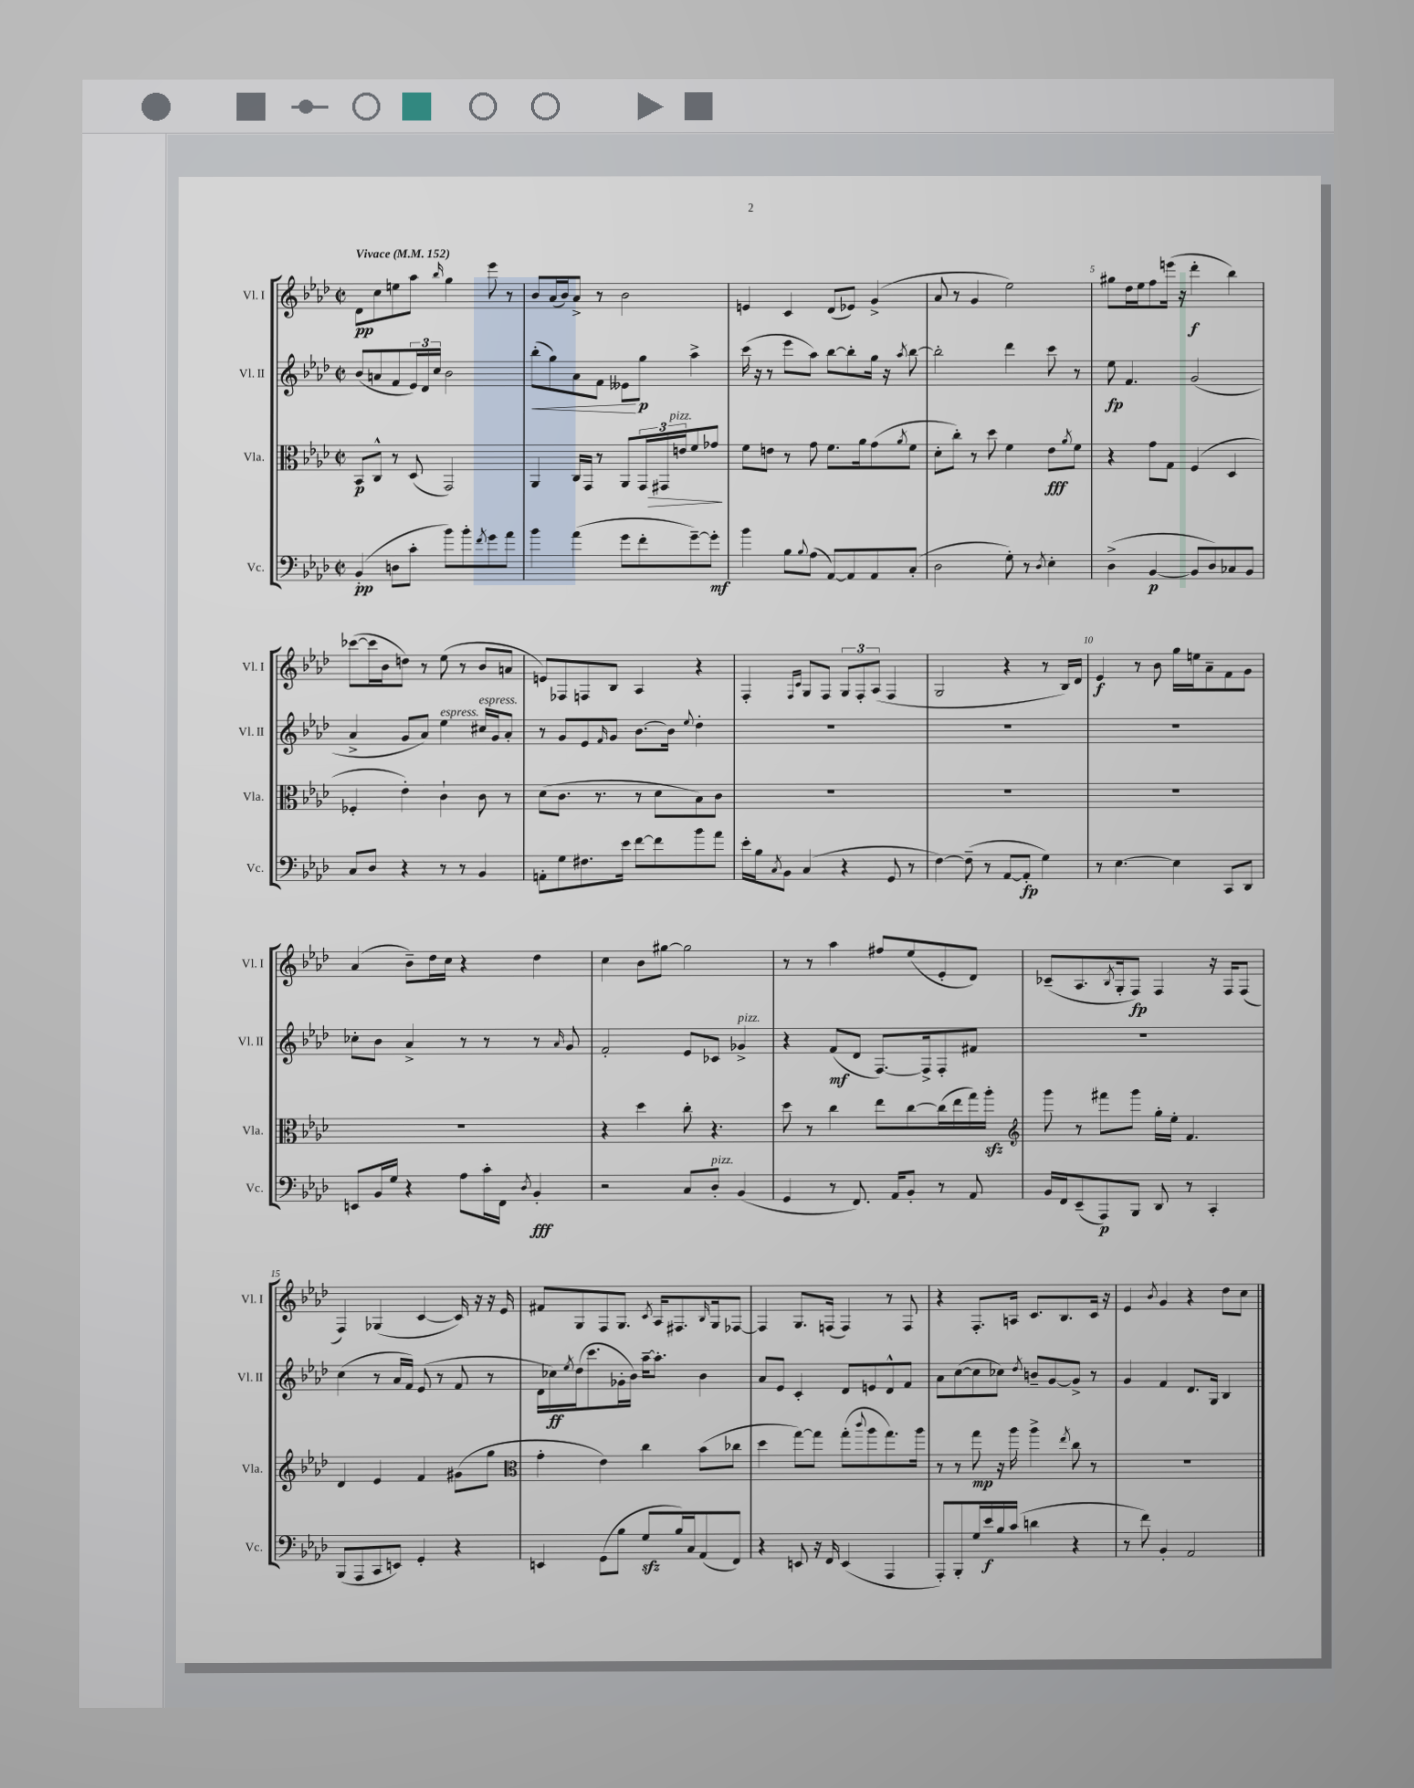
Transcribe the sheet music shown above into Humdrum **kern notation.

**kern	**kern	**kern	**kern
*staff4	*staff3	*staff2	*staff1
*clefF4	*clefC3	*clefG2	*clefG2
*k[b-e-a-d-]	*k[b-e-a-d-]	*k[b-e-a-d-]	*k[b-e-a-d-]
*M2/2	*M2/2	*M2/2	*M2/2
*met(c|)	*met(c|)	*met(c|)	*met(c|)
*MM152	*MM152	*MM152	*MM152
(4BB-'	8BB-	(8b-	8d-
.	8C^^	8a	8cc
8D	8r	8f	8ee
8c'	(8D-	24e-)	8aa-
.	.	24d-	.
.	.	24cc	.
.	.	.	16qqbb-
8b-)	2GG)	2b-	4gg
8b-'	.	.	.
8qf	.	.	.
8g	.	.	8eee-
8a-	.	.	8r
=	=	=	=
4b-	4AA-	(8bb-'	8b-
.	.	8gg)	(16a-
.	.	.	16b-)
(4a-	16C	8a-	8a-^
.	16GG	.	.
.	8r	8f	8r
8g	8AA-	8e--	2b-
8f'	24GG	8gg	.
.	24GG#	.	.
.	24e	.	.
[8g~)	8f	4aa-^	.
8g']	8g-	.	.
=	=	=	=
4b-	8f	(16ccc	4e
.	.	16r	.
.	8e	8r	.
8B-	8r	8eee-	4c
8qqB-	.	.	.
(8A-	8g	8aa-)	.
[8AA-)	8.f	[8bb-	(8d-
8AA-]	.	8bb-']	8e-)
.	16a-	.	.
8AA-	(8g	16gg	(4g^
.	.	16r	.
.	8qa-	8qaa-	.
(8C'	8f	[8bb-	.
=	=	=	=
2D-	8d-'	2bb-']	8a-
.	8cc')	.	8r
.	8r	.	4g
.	8dd-	.	.
8G')	4f	4ddd-	2ee-)
8r	.	.	.
8qD-	.	.	.
4E-'	8e-	8ccc	.
.	8qa-	.	.
.	8f	8r	.
=	=	=	=
(4D-^	4r	8ee-	8gg#
.	.	4.f	16dd-
.	.	.	16ee-
[4BB-	8g	.	8ff
.	8G	.	(16eee
.	.	.	16r
8BB-]	(4F	(2g	4ddd-'
8D-)	.	.	.
8C-	4D-	.	4bb-)
8BB-	.	.	.
=	=	=	=
8C	4F-'	4a-^	([8ccc-
8D-	.	.	16ccc-]
.	.	.	16b-
4r	4e-')	8g	8dd)
.	.	8a-)	8r
8r	4c`	4ee-	(8ee-
8r	.	.	8r
4BB-	8c	16cc#	8b-
.	.	16g	.
.	8r	8a-'	8a
=	=	=	=
8AA'	(8d-	8r	8e)
8G	8.c	8g	8F-
8.F#	.	8e-	8F
.	8.r	.	.
.	.	16qqf	.
.	.	8g	8B-
16e-	.	.	.
[8f	8r	[8.b-	4A-
8f]	8d-	.	.
.	.	16b-]	.
.	.	8qqee-	.
8b-	8B-)	4dd-'	4r
8a-	8c	.	.
=	=	=	=
16e-'	1r	1r	4F'
16B-	.	.	.
8qC	.	.	.
8BB-	.	.	.
.	.	.	16qqF
.	.	.	16qqc
(4C	.	.	8G
.	.	.	8F
4r	.	.	12G
.	.	.	12F'
.	.	.	(12A-
8GG	.	.	4F
8r	.	.	.
=	=	=	=
[4F)	1r	1r	2G
(8F~]	.	.	.
8r	.	.	.
[8AA-	.	.	4r
8AA-']	.	.	.
4G)	.	.	8r
.	.	.	16B-)
.	.	.	16d-
=	=	=	=
8r	1r	1r	4e-
[4.E-	.	.	.
.	.	.	8r
.	.	.	8b-
4E-]	.	.	16gg
.	.	.	16ee
.	.	.	8a-~
8CC	.	.	8f
8DD-	.	.	8g
=	=	=	=
8EE	1r	8cc-'	(4a-
16BB-	.	8b-	.
16G	.	.	.
4r	.	4a-^	8b-~)
.	.	.	16dd-
.	.	.	16cc
8A-	.	8r	4r
16c'	.	8r	.
16FF	.	.	.
8qD-	.	.	.
4BB-'	.	8r	4dd-
.	.	16qqa-	.
.	.	8g	.
=	=	=	=
2r	4r	2f'	4cc
.	4dd-	.	8b-
.	.	.	[8gg#
8C	8cc'	8e-	2gg#]
8D-'	4.r	8c-	.
(4BB-	.	4g-^	.
=	=	=	=
4GG	8dd-	4r	8r
.	8r	.	8r
8r	4cc	(8f	4aa-
8.FF)	.	8d-	.
.	8ee-	[8.F)	8ff#
16AA-	.	.	.
8BB-'	[8cc	.	(8ee-
.	.	16F^]	.
8r	(16cc]	8F'	8e-'
.	16ee-	.	.
8AA-	16gg)	8f#	8d-)
.	16aa-'	.	.
=	=	=	=
*	*clefG2	*	*
16BB-	8ggg	1r	(8c-~
16FF	.	.	.
(8EE-~	8r	.	8.A-
8AAA-)	8fff#	.	.
.	.	.	8qB-
.	.	.	16G'
8BBB-	8ggg	.	8F)
8DD-	16gg'	.	4F
.	16ee-'	.	.
8r	4.f	.	.
4CC'	.	.	16r
.	.	.	16F
.	.	.	(8F
=	=	=	=
(8BBB-	4d-	(4cc	4F)
8AAA-	.	.	.
8CC	4e-	8r	(4G-
8EE)	.	16a-	.
.	.	16f)	.
4GG'	4f	(8e-	[4c
.	.	8r	.
4r	(8g#	8f	16c])
.	.	.	16r
.	8gg	8r	16r
.	.	.	16e-
=	=	=	=
*	*clefC3	*	*
4EE	4g'	16d-	8f#
.	.	16cc-)	.
.	.	8qee-	.
.	.	(16dd-	8G
.	.	8.ccc	.
(8GG	4e-)	.	8F
8B-	.	16g-'	8.G
.	.	16b-)	.
8G	4cc	[16aa-~	.
.	.	.	8qc
.	.	8.aa-']	16A-
16B-)	.	.	8.F#
16C	.	.	.
(8AA-	(8b-	4b-	.
.	.	.	16qqB-
.	.	.	16G
8FF)	8cc-	.	[8F-
=	=	=	=
4r	4dd-	8a-	4F-]
.	.	8e-	.
8EE	[8gg)	4c'	8.G
16r	8gg]	.	.
16FF	.	.	(16F
(4EE	(8gg'	8d-	4F)
.	8qqccc	.	.
.	8aa-	8e	.
4AAA-	8.gg)	8d-^^	8r
.	.	8f	8F
.	16aa-	.	.
=	=	=	=
8AAA-')	8r	8a-	4r
8BBB-'	8r	([8cc	.
16G	8gg	8cc]	8.F'
16e-	.	.	.
16B-	16r	8cc-)	.
(16c	16aa-	.	16A
.	.	8qdd-	.
4d	4aa-^	8b~	8.c
.	.	[8g	.
.	.	.	8.B-
.	8qee-	.	.
4r	8cc	8g^]	.
.	8r	8r	16c
.	.	.	16r
=	=	=	=
8r	1r	4g	4e-
8f)	.	.	.
.	.	.	8qb-
4BB-'	.	4f	4g
2AA-	.	8.d-	4r
.	.	16G	.
.	.	4B-	8dd-
.	.	.	8cc
==	==	==	==
*-	*-	*-	*-
